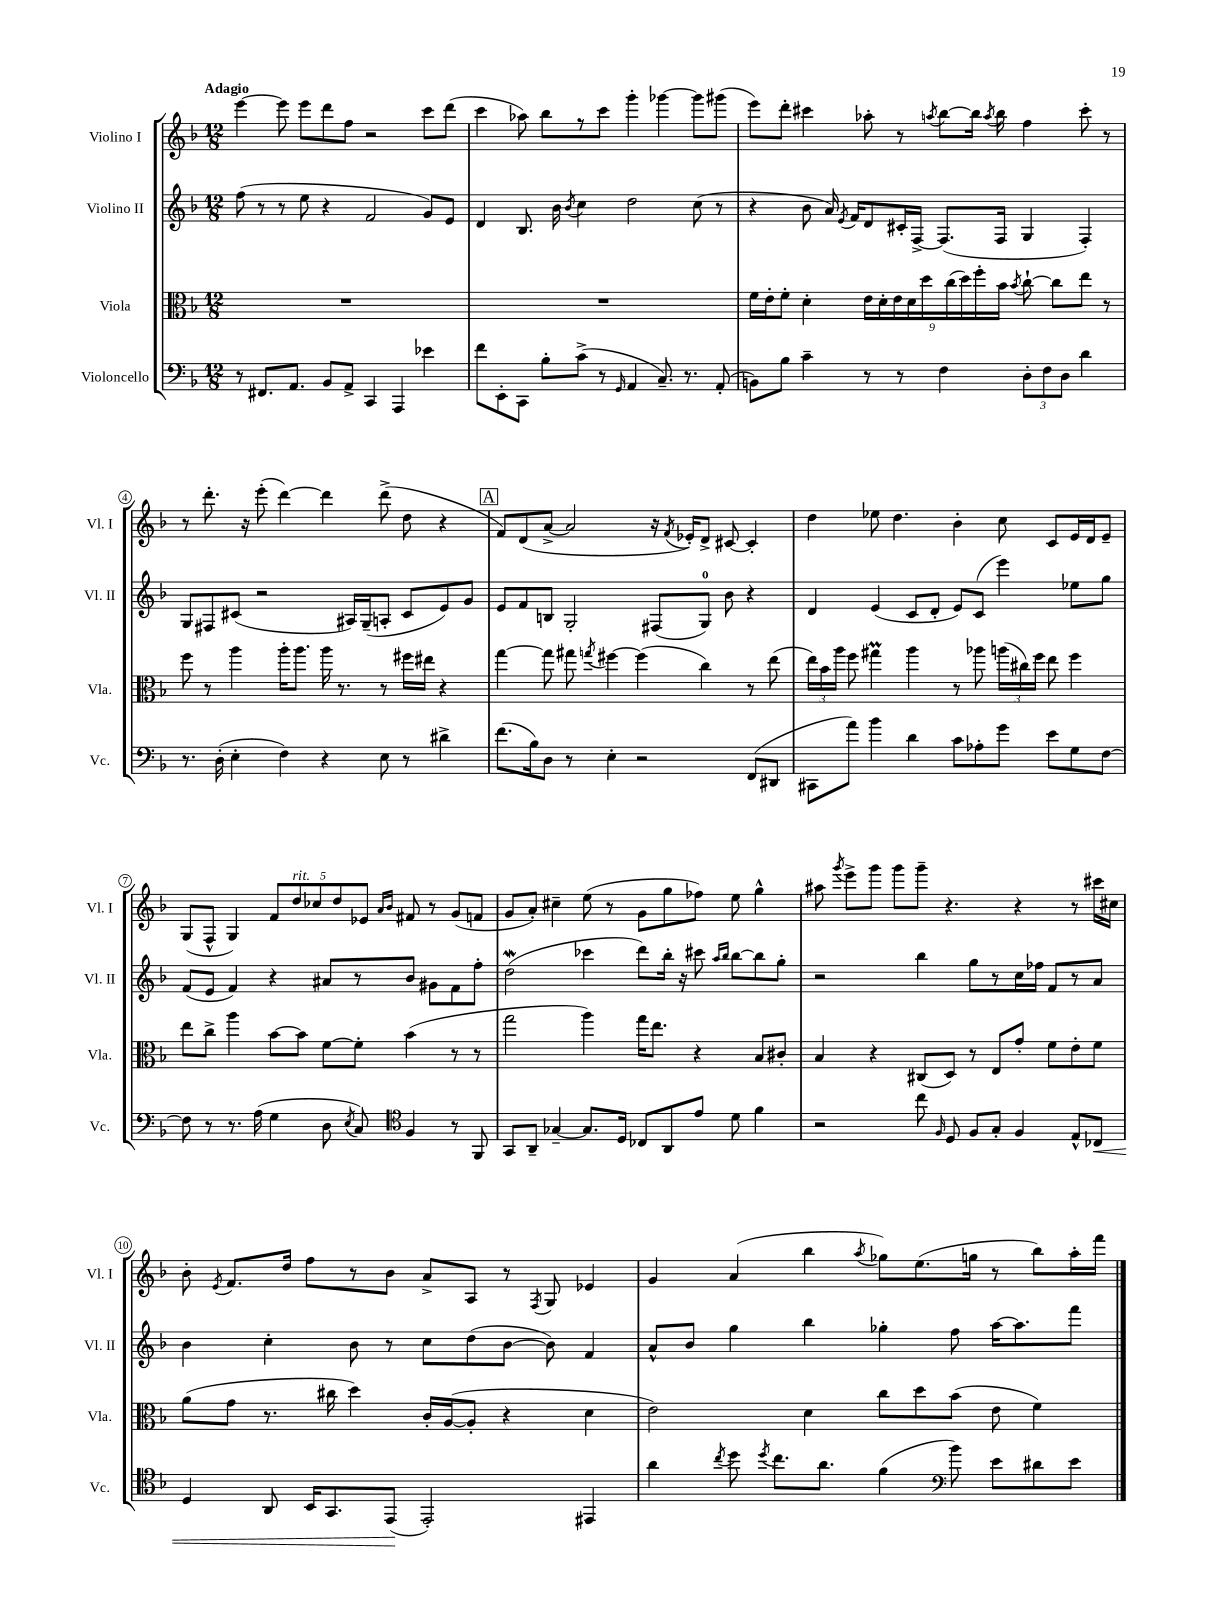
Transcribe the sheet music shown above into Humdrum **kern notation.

**kern	**kern	**kern	**kern
*staff4	*staff3	*staff2	*staff1
*clefF4	*clefC3	*clefG2	*clefG2
*k[b-]	*k[b-]	*k[b-]	*k[b-]
*M12/8	*M12/8	*M12/8	*M12/8
8r	1.r	(8ff\	[4eee\
8.FF#/L	.	8r	.
.	.	8r	8eee\]
8.AA/J	.	.	.
.	.	8ee\	8eee\L
8BB-/L	.	4r	8ddd\
8AA^/J	.	.	8ff\J
4CC/	.	2f/	2r
4AAA/	.	.	.
4e-\	.	8g/L)	8ccc\L
.	.	8e/J	(8ddd\J
=	=	=	=
8f\L	1.r	4d/	4ccc\
8EE'\	.	.	.
8CC\J	.	8.B-/	8aa-\)
8B-'\L	.	.	8bb-\L
.	.	16b-\	.
.	.	8qb-/	.
(8c^\J	.	4cc\	8r
8r	.	.	8ccc\J
16qqGG/	.	.	.
4AA/	.	2dd\	4ggg'\
8.C~/)	.	.	[4ggg-\
8.r	.	.	.
.	.	(8cc\	8ggg-\]L
(8AA'/	.	8r	(8ggg#\J
=	=	=	=
8BB\L)	16f\LL	4r	8eee\L)
.	16e'\J	.	.
8B-\J	8f'\J	.	8ddd'\J
4c~\	4d'\	8b-\	4ccc#\
.	.	16a/)	.
.	.	8qe/	.
.	.	16f/LK	.
8r	18e\LL	8d/	8aa-'\
.	18d'\	.	.
.	18e\	.	.
8r	.	16c#'/L	8r
.	18d\	.	.
.	.	[16F^/JJ	.
.	18dd\	.	.
.	.	.	8qaa/
4F\	.	(8.F/]L	[8bb-\L
.	(18cc\	.	.
.	18dd\)	.	.
.	.	.	16bb-\]Jk
.	18ff'\	.	.
.	.	.	8qaa/
.	.	16F/Jk	16bb-\
.	18b-\JJ	.	.
.	8qb-/	.	.
12D'\L	[8cc`\	4G/	4ff\
12F\	.	.	.
.	8cc\]L	.	.
12D\J	.	.	.
4d\	8ee\J	4F'/)	8ccc#'\
.	8r	.	8r
=	=	=	=
8.r	8ff\	8G/L	8r
.	8r	8F#/	8.ddd'\
(16D'\	.	.	.
4E'\	4aa\	(8c#/J	.
.	.	.	16r
.	.	2r	(8eee'\
4F\)	16aa'\LK	.	[4ddd\)
.	8.aa\J	.	.
4r	16aa\	.	4ddd\]
.	8.r	.	.
.	.	16A#/LL)	.
.	.	(16G~/J	.
8E\	8r	8A'/J	(8ddd^\
8r	16ff#\LL	8c#/L	8dd\
.	16ee#\JJ	.	.
4d#^\	4r	8e/)	4r
.	.	8g/J	.
=	=	=	=
(8.f\L	[4gg\	8e/L	8f/L)
.	.	8f/	(8d/
16B-\k)	.	.	.
8D\J	8gg\]	8B/J	[8a^/J
8r	8gg#\	2G'/	2a/]
.	8qgg/	.	.
4E'\	[4ff#\	.	.
2r	(4ff#\]	.	.
.	.	(8F#/L	16r
.	.	.	8qf/
.	.	.	16e-'/LK)
.	4cc\)	8G/J)	8d^/J
.	.	8b-\	[8c#/
(8FF/L	8r	4r	4c#'/]
8DD#/J	(8ee\	.	.
=	=	=	=
8CC#\L	24ee\LL)	4d/	4dd\
.	24b-\	.	.
.	24aa\JJ	.	.
8a\J)	8ff\	.	.
4b-\	4gg#\	(4e/	8ee-\
.	.	.	4.dd\
4d\	4aa\	8c/L	.
.	.	8d'/J	.
8c\L	8r	8e/L)	4b-'\
8A-'\	8aa-\	(8c/J	.
8g\J	(24aa\LL	4eee\)	8cc\
.	24cc#\)	.	.
.	24ff\JJ	.	.
8e\L	8ee\	.	8c/L
8G\	4ff\	8ee-\L	16e/L
.	.	.	16d/J
[8F\J	.	8gg\J	8e~/J
=	=	=	=
8F\]	8ee\L	(8f/L	(8G/L
8r	8cc^\J	8e/J	8F^^/J
8.r	4aa\	4f/)	4G/)
(16A\	.	.	.
4G\	[8b-\L	4r	10f/L
.	.	.	10dd/
.	8b-\]J	.	.
.	.	.	10cc-/
8D\	[8f\L	8a#/L	.
.	.	.	10dd/
8qE/	.	.	.
8C/)	8f'\]J	8r	.
.	.	.	10e-/J
*clefC4	*	*	*
.	.	.	16qqa/LL
.	.	.	16qqb-/JJ
4F/	(4b-\	8b-/J	8f#/
.	.	8g#\L	8r
8r	8r	8f\	(8g/L
8FF/	8r	8ff'\J	8f/J
=	=	=	=
8GG/L	2gg\	(2dd\	8g/L
8AA~/J	.	.	8a'/J)
[4G-~/	.	.	4cc#~\
8.G-/]L	4aa\)	4ccc-\	(8ee\
.	.	.	8r
16D/Jk	.	.	.
8C-/L	16gg\LK	8ddd\L)	8g\L
.	8.ee\J	.	.
8AA/	.	16bb-'\Jk	8gg\
.	.	16r	.
8e/J	4r	8ccc#\	8ff-\J)
.	.	16qqaa/LL	.
.	.	16qqbb-/JJ	.
8d\	.	[8bb-\L	8ee\
4f\	8B-/L	8bb-\]	4gg^^\
.	8c#'/J	8gg'\J	.
=	=	=	=
2r	4B-/	2r	8aa#\
.	.	.	8qggg/
.	.	.	8eee^\L
.	4r	.	8ggg\J
.	.	.	8ggg\L
8cc\	(8C#/L	4bb-\	8ggg~\J
16qqF/	.	.	.
8D/	8D/J)	.	4.r
8F/L	8r	8gg\L	.
8G'/J	8E/L	8r	.
4F/	8g'/J	16cc\L	4r
.	.	16ff-\JJ	.
.	8f\L	8f/L	.
8E^^/L	8e'\	8r	8r
8C-/J	8f\J	8a/J	16ccc#\LL
.	.	.	16cc#\JJ
=	=	=	=
4D/	(8a\L	4b-\	8b-'\
.	.	.	8qe/
.	8g\J	.	8.f/L
8AA/	8.r	4cc'\	.
.	.	.	16dd/Jk
16BB-/LK	.	.	8ff\L
8.GG/	16cc#\	.	.
.	4dd\)	8b-\	8r
(8EE/J	.	8r	8b-\J
2EE'/)	16c'/LL	8cc\L	8a^/L
.	([16A/J	.	.
.	8A'/]J	(8dd\	8A/J
.	4r	[8b-\J	8r
.	.	.	8qF/
.	.	8b-\])	8G/
4EE#/	4d\	4f/	4e-/
=	=	=	=
4a\	2e\)	8a^^/L	4g/
.	.	8b-/J	.
8qcc/	.	.	.
8dd\	.	4gg\	(4a/
8qdd/	.	.	.
8.cc\L	.	.	.
.	4d\	4bb-\	4bb-\
8.a\J	.	.	.
.	.	.	8qaa/
(4f\	8cc\L	4gg-'\	8gg-\L)
.	8dd\	.	(8.ee\
*clefF4	*	*	*
8b-\)	(8b-\J	8ff\	.
.	.	.	16gg\Jk
8e\L	8e\	[16aa\LK	8r
.	.	8.aa\]	.
8d#\	4f\)	.	8bb-\L)
8e\J	.	8fff\J	16aa'\L
.	.	.	16fff\JJ
==	==	==	==
*-	*-	*-	*-
